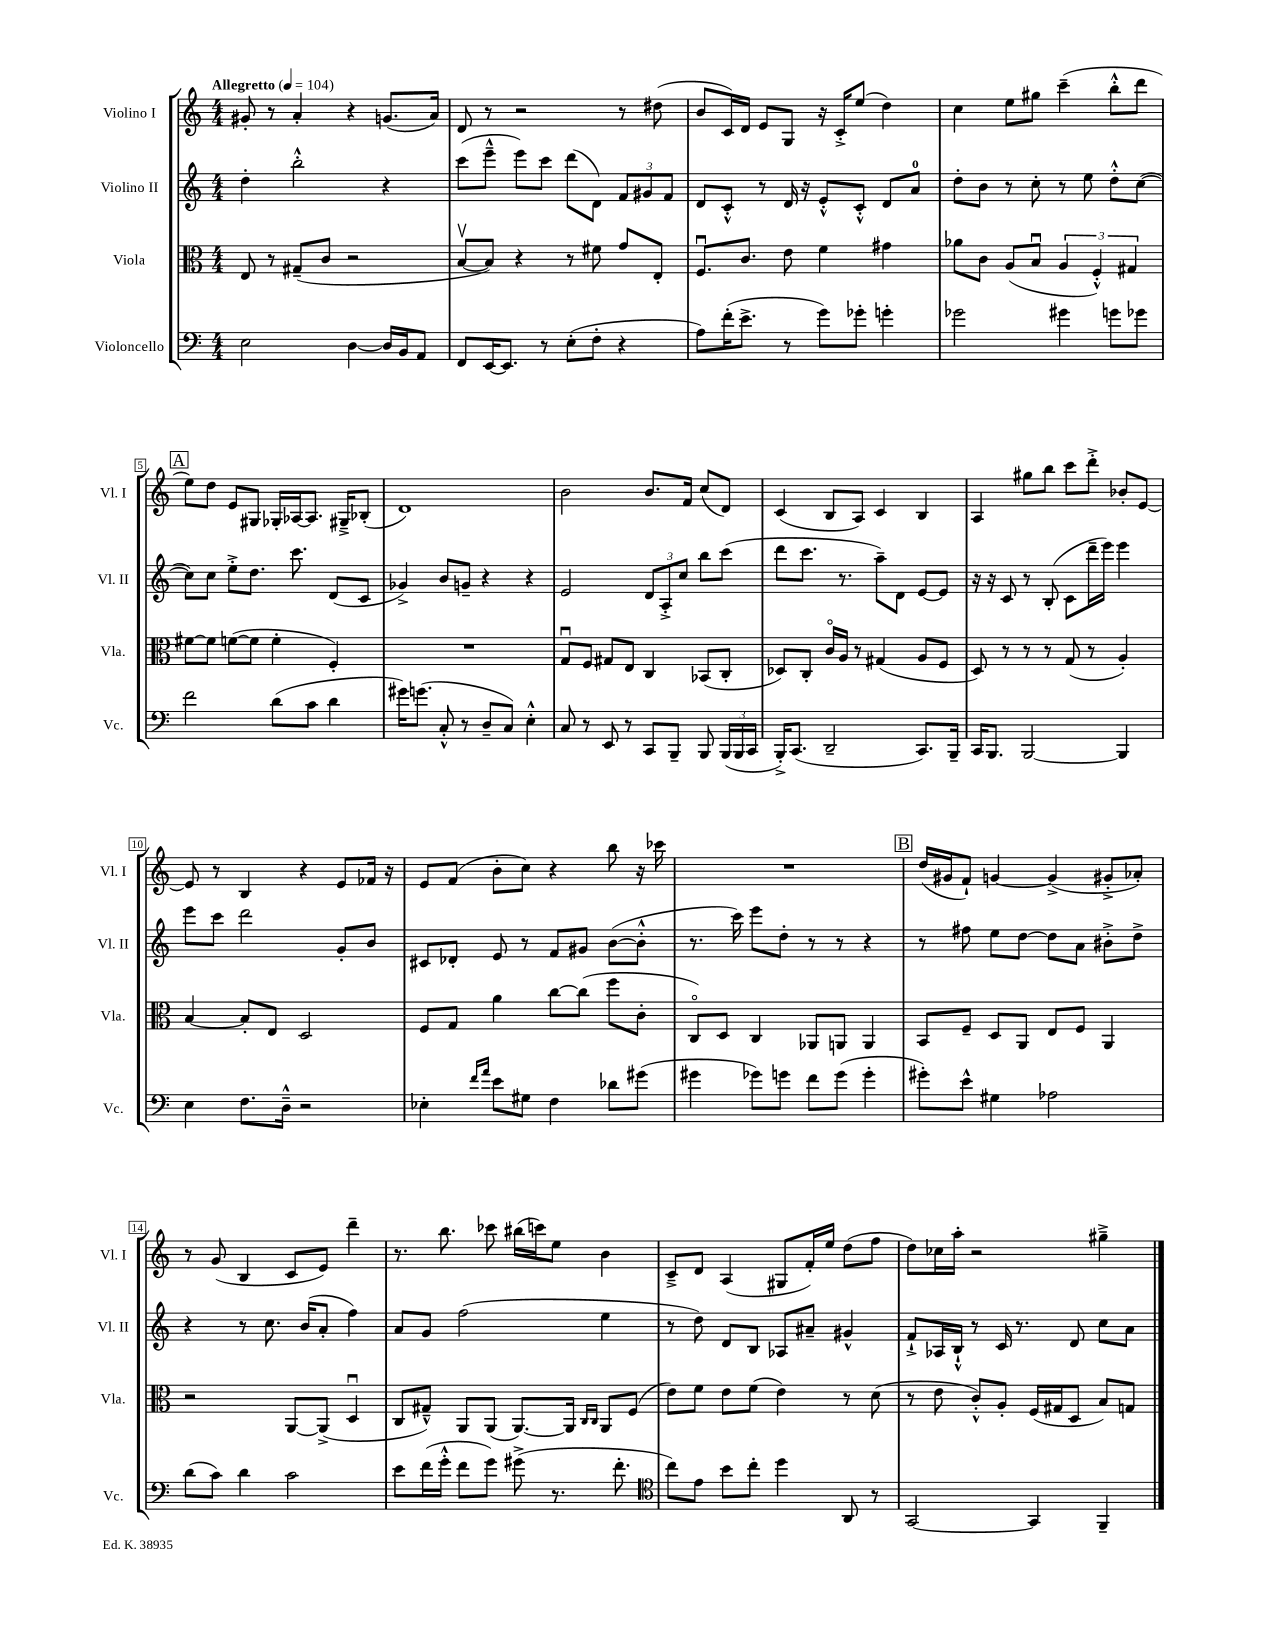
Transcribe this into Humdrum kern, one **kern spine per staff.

**kern	**kern	**kern	**kern
*staff4	*staff3	*staff2	*staff1
*clefF4	*clefC3	*clefG2	*clefG2
*k[]	*k[]	*k[]	*k[]
*M4/4	*M4/4	*M4/4	*M4/4
*MM104	*MM104	*MM104	*MM104
2E	8E	4dd'	8g#'
.	8r	.	8r
.	(8G#~	2bb'^^	4a'
.	8c	.	.
[4D	2r	.	4r
16D]	.	4r	(8.g
16BB	.	.	.
8AA	.	.	.
.	.	.	16a)
=	=	=	=
8FF	[8Bv	(8ccc	8d
[16EE	8B])	8eee~^^	8r
8.EE]	.	.	.
.	4r	8eee)	2r
8r	.	8ccc	.
(8E'	8r	(8ddd	.
8F'	8f#	8d)	.
4r	8g	12f	8r
.	.	12g#	.
.	8E'	.	(8dd#
.	.	12f	.
=	=	=	=
8A)	8.Fu	8d	8b
(16f'	.	8c'^^	16c)
8.e^	8.c	.	16d
.	.	8r	8e
8r	8e	16d	8G
.	.	16r	.
8g)	4f	8e'^^	16r
.	.	.	16c'^
8g-'	.	8c'^^	(8ee
4g'	4g#	8d	4dd)
.	.	8a	.
=	=	=	=
2g-	8a-	8dd'	4cc
.	8c	8b	.
.	(8A	8r	8ee
.	8Bu	8cc'	8gg#
4g#	6A	8r	(4ccc~
.	.	8ee	.
.	6F'^^)	.	.
8g	.	8dd'^^	8bb'^^
.	6G#	.	.
8g-	.	([8cc	8ddd
=	=	=	=
2f	[8f#	8cc])	8ee)
.	8f#]	8cc	8dd
.	([8f	8ee'^	8e
.	8f]	8.dd	8G#
(8d	4f'	.	16G-'
.	.	8.ccc	[16A-
8c	.	.	8.A-]
4d	4F')	(8d	.
.	.	.	16G#~^
.	.	8c	(8B-'
=	=	=	=
16g#)	1r	4g-^)	1d)
(8.g	.	.	.
8C'^^	.	8b	.
8r	.	8g~	.
8D~	.	4r	.
8C)	.	.	.
4E'^^	.	4r	.
=	=	=	=
8C	8Gu	2e	2b
8r	8F	.	.
8EE	8G#	.	.
8r	8E	.	.
8CC	4C	12d	8.b
.	.	12A'^	.
8BBB~	.	.	.
.	.	12cc	.
.	.	.	16f
8BBB	(8BB-	8bb	(8cc
(24BBB	8C'	(8ccc	8d)
24BBB	.	.	.
24CC	.	.	.
=	=	=	=
16BBB'^)	8D-)	8ddd	(4c
(8.CC	.	.	.
.	8C'	8.ccc	.
2DD~	16co	.	8B
.	16A	8.r	.
.	8r	.	8A)
.	(4G#	8aa~)	4c
.	.	8d	.
8.CC)	8A	[8e	4B
.	8F	8e]	.
16BBB~	.	.	.
=	=	=	=
16CC	8D)	16r	4A
8.BBB	.	16r	.
.	8r	8c	.
[2BBB	8r	8r	8gg#
.	8r	(8B'	8bb
.	(8G	8c	8ccc
.	8r	16ddd~	8ddd'^
.	.	16eee)	.
4BBB]	4A')	4eee	8b-'
.	.	.	[8e
=	=	=	=
4E	[4B	8eee	8e]
.	.	8ccc	8r
8.F	8B']	2ddd	4B
.	8E	.	.
16D~^^	.	.	.
2r	2D	.	4r
.	.	8g'	8e
.	.	8b	16f-
.	.	.	16r
=	=	=	=
4E-'	8F	8c#	8e
.	8G	8d-'	(8f
16qqf	.	.	.
16qqa	.	.	.
8e	4a	8e	8b'
8G#	.	8r	8cc)
4F	[8cc	8f	4r
.	(8cc]	8g#	.
8d-	8ff	([8b	8bb
(8g#	8c'	8b'^^]	16r
.	.	.	16ccc-
=	=	=	=
4g#	8Co)	8.r	1r
.	8D	.	.
.	.	16ccc)	.
8g-)	4C	8eee	.
8g	.	8dd'	.
8f	8AA-	8r	.
(8g	8AA	8r	.
4g'	4AA	4r	.
=	=	=	=
8g#')	8BB	8r	(16dd
.	.	.	16g#
8e^^	8F~	8ff#	8f`)
4G#	8D	8ee	[4g
.	8AA	[8dd	.
2A-	8E	8dd]	(4g^]
.	8F	8a	.
.	4AA	8b#'^	8g#'^
.	.	8dd^	8a-')
=	=	=	=
(8d	2r	4r	8r
8c)	.	.	(8g
4d	.	8r	4B
.	.	8.cc	.
2c	[8AA	.	8c
.	.	(16b	.
.	(8AA^]	8a'	8e)
.	4Du	4ff)	4ddd~
=	=	=	=
8e	8C	8a	8.r
(16f	8G#~^^)	8g	.
16g'^^	.	.	8.bb
8f	8AA	(2ff	.
8g)	(8AA	.	8ccc-
(8g#^	[8.AA)	.	(16bb#
.	.	.	16ccc)
8.r	.	.	8ee
.	16AA]	.	.
.	16qqC	.	.
.	16qqC	.	.
.	8AA	4ee	4b
8.f'	.	.	.
.	(8F	.	.
=	=	=	=
*clefC4	*	*	*
8cc)	8e)	8r	8c~^
8e	8f	8dd)	8d
8b	8e	8d	(4A
8cc'	(8f	8B	.
4dd	4e)	8A-	8G#
.	.	8a#~	16f')
.	.	.	16ee
8AA	8r	4g#^^	(8dd
8r	(8d	.	8ff
=	=	=	=
[2GG	8r	8f`^	8dd)
.	8e	16A-	16cc-
.	.	16B`^^	16aa'
.	8c'^^)	8r	2r
.	8A'	16c	.
.	.	8.r	.
4GG]	(16F	.	.
.	16G#	.	.
.	8D	8d	.
4FF~	8B)	8cc	4gg#~^
.	8G	8a	.
==	==	==	==
*-	*-	*-	*-
